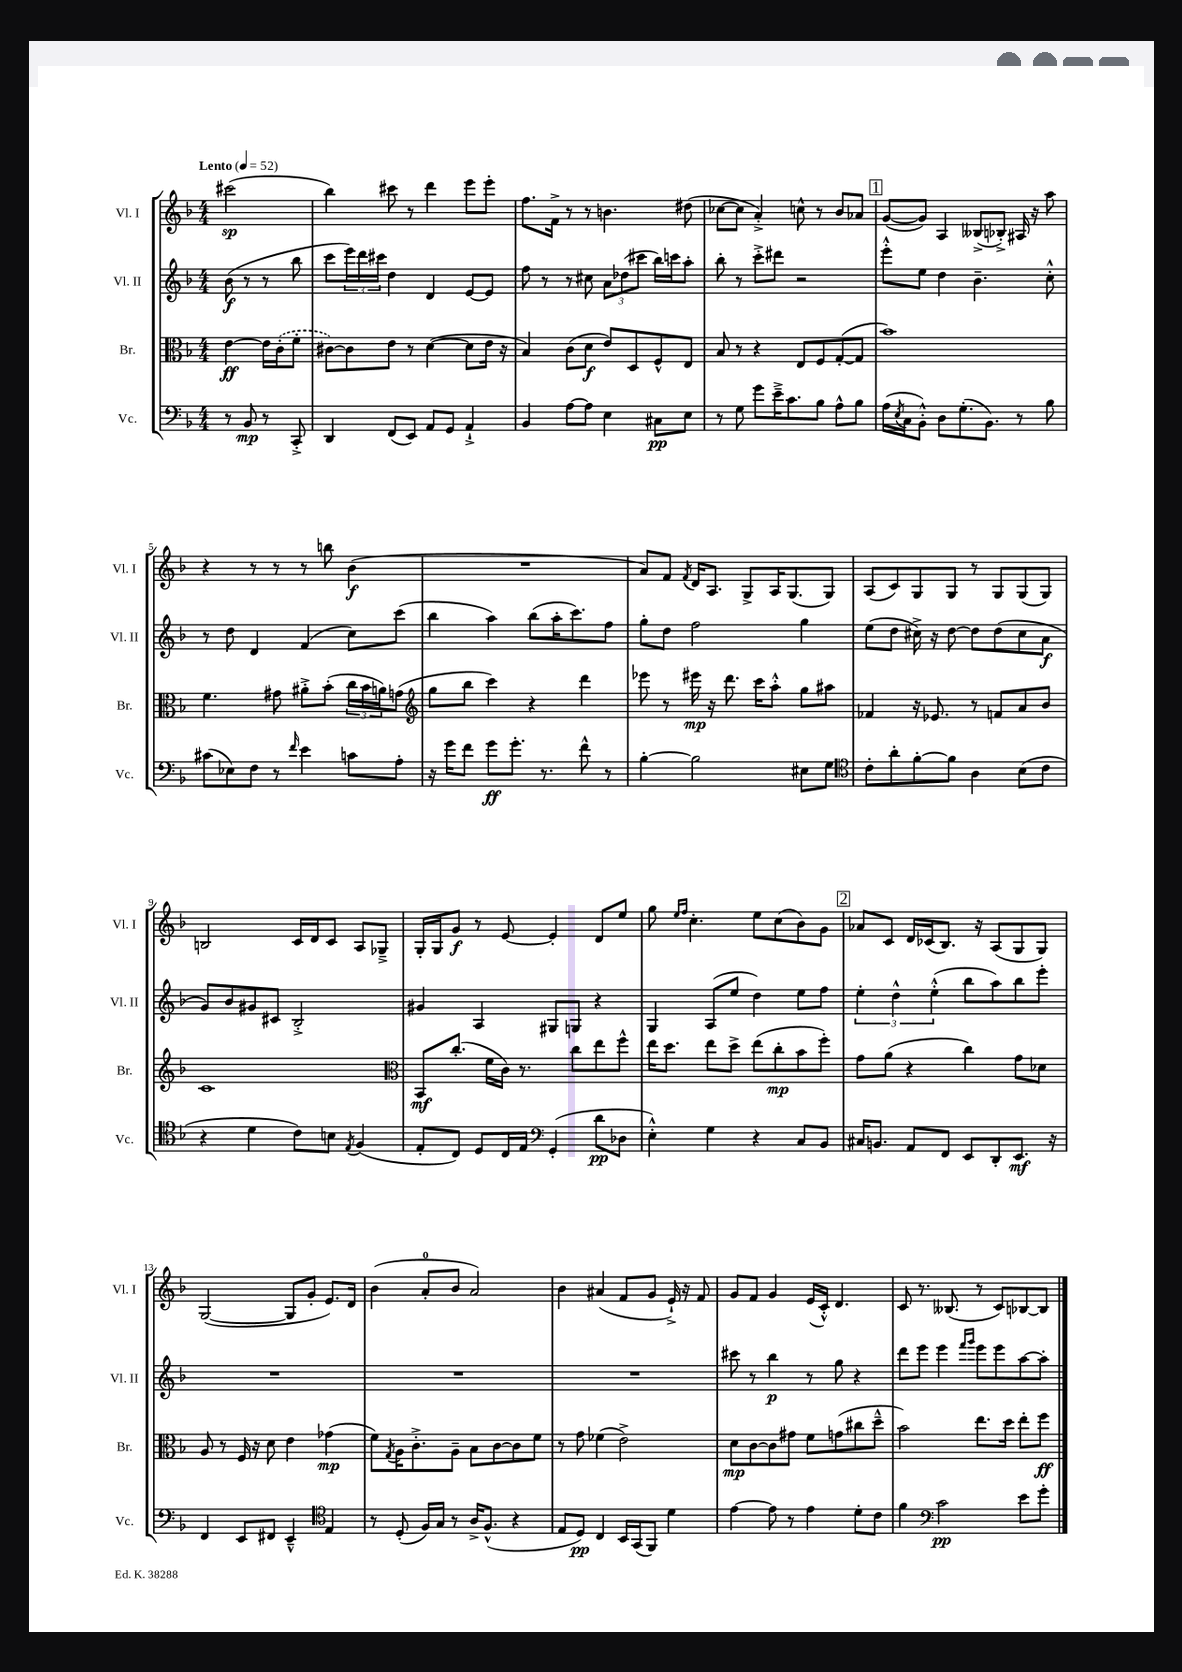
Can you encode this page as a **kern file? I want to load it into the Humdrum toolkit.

**kern	**dynam	**kern	**dynam	**kern	**dynam	**kern	**dynam
*part4	*part4	*part3	*part3	*part2	*part2	*part1	*part1
*staff4	*staff4	*staff3	*staff3	*staff2	*staff2	*staff1	*staff1
*I"Vc.	*	*I"Br.	*	*I"Vl. II	*	*I"Vl. I	*
*I'Vc.	*	*I'Br.	*	*I'Vl. II	*	*I'Vl. I	*
*clefF4	*	*clefC3	*	*clefG2	*	*clefG2	*
*k[b-]	*	*k[b-]	*	*k[b-]	*	*k[b-]	*
*M4/4	*	*M4/4	*	*M4/4	*	*M4/4	*
*MM52	*	*MM52	*	*MM52	*	*MM52	*
=	=	=	=	=	=	=	=
!	!	!	!	!	!	!LO:TX:a:B:t=Lento	!
8r	.	[4e\	ff	(8b-\	f	(2ccc#X\	sp
8BB-/	mp	.	.	8r	.	.	.
8r	.	16e\LL]	.	8r	.	.	.
.	.	(16c'\J	.	.	.	.	.
8CC'^/	.	8f'\J	.	8bb-\	.	.	.
=1	=1	=1	=1	=1	=1	=1	=1
4DD/	.	[8c#X\L)	.	8ccc\L	.	4bb-\)	.
.	.	8c#\]	.	24eee\L)	.	.	.
.	.	.	.	24ddd\	.	.	.
.	.	.	.	24ccc#X\JJ	.	.	.
(8FF/L	.	8e\J	.	4dd\	.	8ccc#X\	.
8EE/J)	.	8r	.	.	.	8r	.
8AA/L	.	([4d\	.	4d/	.	4ddd\	.
8GG/J	.	.	.	.	.	.	.
4AA`^/	.	8d\L]	.	[8e/L	.	8eee\L	.
.	.	16e\Jk	.	8e/J]	.	8eee'\J	.
.	.	16r	.	.	.	.	.
=2	=2	=2	=2	=2	=2	=2	=2
4BB-/	.	4B-/)	.	8ff\	.	8.ff\L	.
.	.	.	.	8r	.	.	.
.	.	.	.	.	.	16f^\Jk	.
[8A\L	.	(8c\L	.	8r	.	8r	.
8A\J]	.	8d\J	f	8cc#X\	.	8r	.
4E\	.	8e/L)	.	12a\L	.	4.bn\	.
.	.	.	.	(12dd-X\	.	.	.
.	.	8D/	.	.	.	.	.
.	.	.	.	12ccc#X\J	.	.	.
8C#X\L	pp	8F^^/	.	16bb-\LL)	.	.	.
.	.	.	.	16cccn\J	.	.	.
8E\J	.	8E/J	.	8aa'\J	.	(8dd#X\	.
=3	=3	=3	=3	=3	=3	=3	=3
8r	.	8B-/	.	8bb-'\	.	[8cc-X\L	.
8G\	.	8r	.	8r	.	8cc-\J]	.
8g\L	.	4r	.	8ccc'^\L	.	4a'^/)	.
16e~^\K	.	.	.	8ddd#X\J	.	.	.
8.c\	.	.	.	.	.	.	.
.	.	8E/L	.	2r	.	8ccn^^\	.
8B-\J	.	8F/	.	.	.	8r	.
8A^^\L	.	([8G'/	.	.	.	8b-/L	.
8B-\J	.	8G/J]	.	.	.	8a-X/J	.
!!LO:REH:place=s1:t=1
=4	=4	=4	=4	=4	=4	=4	=4
(16A\LL	.	1b-)	.	8eee'^^\L	.	([8g/L	.
8qE/	.	.	.	.	.	.	.
16C\J	.	.	.	.	.	.	.
8BB-'^^\J)	.	.	.	8ee\J	.	8g/J])	.
8D\L	.	.	.	4dd\	.	4A/	.
(8.G'\	.	.	.	.	.	.	.
.	.	.	.	4.b-~\	.	(8B--X^/L	.
8.BB-\J)	.	.	.	.	.	.	.
.	.	.	.	.	.	8B-X'^/J)	.
8r	.	.	.	.	.	16A#X/	.
.	.	.	.	.	.	16r	.
8B-\	.	.	.	8cc'^^\	.	8aa\	.
!!LO:LB:g=z
=5	=5	=5	=5	=5	=5	=5	=5
(8c#X\L	.	4.f\	.	8r	.	4r	.
8E-X\)	.	.	.	8dd\	.	.	.
8F\J	.	.	.	4d/	.	8r	.
8r	.	8g#X\	.	.	.	8r	.
16qqf/	.	.	.	.	.	.	.
4e\	.	8a#X'^\L	.	(4f/	.	8r	.
.	.	(8b-'\J	.	.	.	8bbn\	.
8cn\L	.	24cc\LL	.	8cc\L)	.	(4b-\	f
.	.	24b-\	.	.	.	.	.
.	.	24an\J)	.	.	.	.	.
8A'\J	.	(8gn\J	.	(8ccc\J	.	.	.
=6	=6	=6	=6	=6	=6	=6	=6
*	*	*clefG2	*	*	*	*	*
16r	.	8gg\L	.	4bb-\	.	1r	.
16g\KL	.	.	.	.	.	.	.
8f\J	.	8bb-\J	.	.	.	.	.
8g\L	ff	4ccc\)	.	4aa\)	.	.	.
8.g'\J	.	.	.	.	.	.	.
.	.	4r	.	(8bb-\L	.	.	.
8.r	.	.	.	.	.	.	.
.	.	.	.	16aa'\K	.	.	.
.	.	.	.	8.ccc\)	.	.	.
8f^^\	.	4ddd\	.	.	.	.	.
8r	.	.	.	8ff\J	.	.	.
=7	=7	=7	=7	=7	=7	=7	=7
[4B-'\	.	8eee-X\	.	8gg'\L	.	8a/L)	.
.	.	8r	.	8dd\J	.	8f/J	.
.	.	.	.	.	.	8qf/	.
2B-\]	.	16eee#X\	mp	2ff\	.	16d/KL	.
.	.	16r	.	.	.	8.A/J	.
.	.	8.ddd\	.	.	.	.	.
.	.	.	.	.	.	8G^/L	.
.	.	16ccc\KL	.	.	.	.	.
.	.	8aa'^^\J	.	.	.	16A/K	.
.	.	.	.	.	.	(8.G/	.
8E#X\L	.	8gg\L	.	4gg\	.	.	.
8G\J	.	8aa#X\J	.	.	.	8G/J)	.
=8	=8	=8	=8	=8	=8	=8	=8
*clefC4	*	*	*	*	*	*	*
8c'\L	.	4f-X/	.	(8ee\L	.	(8A/L	.
8a'\	.	.	.	8dd\J	.	8c/)	.
[8f'\	.	16r	.	16cc#X^\)	.	8G/	.
.	.	8.e-X/	.	16r	.	.	.
8f\J]	.	.	.	[8dd\	.	8G/J	.
4A\	.	8r	.	8dd\L]	.	8r	.
.	.	8fn/L	.	(8dd\	.	8G/L	.
(8B-\L	.	8a/	.	8cc#\	.	(8G/	.
8c\J	.	8b-/J	.	8a\J	f	8G/J)	.
!!LO:LB:g=z
=9	=9	=9	=9	=9	=9	=9	=9
4r	.	1c	.	8g/L)	.	2Bn/	.
.	.	.	.	8b-/	.	.	.
4d\	.	.	.	8g#X/	.	.	.
.	.	.	.	8c#X/J	.	.	.
8c\L)	.	.	.	2B-'^/	.	16c/LL	.
.	.	.	.	.	.	16d/J	.
8Bn\J	.	.	.	.	.	8c/J	.
8qE/	.	.	.	.	.	.	.
(4F/	.	.	.	.	.	8A/L	.
.	.	.	.	.	.	8G-X~^/J	.
=10	=10	=10	=10	=10	=10	=10	=10
*	*	*clefC3	*	*	*	*	*
8E'/L	.	8BB-/L	mf	4g#X/	.	16G'/LL	.
.	.	.	.	.	.	16G/J	.
8C/J)	.	(8.cc'/J	.	.	.	8g/J	f
8D/L	.	.	.	4A/	.	8r	.
.	.	16f\LL	.	.	.	.	.
16C/L	.	16c\JJ)	.	.	.	[8e/	.
16E/JJ	.	8.r	.	.	.	.	.
*clefF4	*	*	*	*	*	*	*
(4GG'/	.	.	.	8G#X/L	.	4e'/]	.
.	.	8cc\L	.	8Gn/J	.	.	.
8d\L	pp	8ee\	.	4r	.	8d/L	.
8D-X\J	.	8ff^^\J	.	.	.	8ee/J	.
=11	=11	=11	=11	=11	=11	=11	=11
4E'^^\)	.	16ee\KL	.	4G/	.	8gg\	.
.	.	8.dd\J	.	.	.	.	.
.	.	.	.	.	.	16qqee/LL	.
.	.	.	.	.	.	16qqff/JJ	.
.	.	.	.	.	.	4.cc'\	.
4G\	.	8ee\L	.	(8A/L	.	.	.
.	.	8dd^\J	.	8ee/J	.	.	.
4r	.	(8ee\L	.	4dd\)	.	8ee\L	.
.	.	8cc'\	mp	.	.	(8cc\	.
8C/L	.	8b-\	.	8ee\L	.	8b-\)	.
8BB-/J	.	8ff'\J)	.	8ff\J	.	8g\J	.
!!LO:REH:place=s1:t=2
=12	=12	=12	=12	=12	=12	=12	=12
16C#X/KL	.	8g\L	.	6ee'\	.	8a-X/L	.
8.BBn/J	.	.	.	.	.	.	.
.	.	(8a\J	.	.	.	8c/J	.
.	.	.	.	6dd^^\	.	.	.
8AA/L	.	4r	.	.	.	16d/LL	.
.	.	.	.	.	.	(16c-X/J	.
.	.	.	.	(6ee'^^\	.	.	.
8FF/J	.	.	.	.	.	8.B-/J)	.
8EE/L	.	4cc\)	.	8bb-\L	.	.	.
.	.	.	.	.	.	16r	.
8DD'/	.	.	.	8aa\)	.	(8A/L	.
8.EE/J	mf	8g\L	.	8bb-\	.	8G/	.
.	.	8d-X\J	.	8eee'\J	.	8G/J)	.
16r	.	.	.	.	.	.	.
!!LO:LB:g=z
=13	=13	=13	=13	=13	=13	=13	=13
4FF/	.	8A/	.	1r	.	([2G/	.
.	.	8r	.	.	.	.	.
8EE/L	.	16F/	.	.	.	.	.
.	.	16r	.	.	.	.	.
8FF#X/J	.	8d\	.	.	.	.	.
4EE~^^/	.	4e\	.	.	.	8G/L]	.
.	.	.	.	.	.	8g'/J	.
*clefC4	*	*	*	*	*	*	*
4E/	.	(4g-X\	mp	.	.	8.e/L)	.
.	.	.	.	.	.	16d/Jk	.
=14	=14	=14	=14	=14	=14	=14	=14
8r	.	8f\L)	.	1r	.	(4b-\	.
.	.	8qG/	.	.	.	.	.
(8D'/	.	16A\K	.	.	.	.	.
.	.	8.c'^\	.	.	.	.	.
16F/LL)	.	.	.	.	.	8a'/L	.
16G/JJ	.	.	.	.	.	.	.
8r	.	8A~\J	.	.	.	8b-/J	.
16A^/KL	.	8B-\L	.	.	.	2a/)	.
(8.F^^/J	.	.	.	.	.	.	.
.	.	[8c\	.	.	.	.	.
4r	.	8c\]	.	.	.	.	.
.	.	8f\J	.	.	.	.	.
=15	=15	=15	=15	=15	=15	=15	=15
8E/L	.	8r	.	1r	.	4b-\	.
8D/J)	pp	8g\	.	.	.	.	.
4C/	.	(4f-X\	.	.	.	(4a#X/	.
16BB-/LL	.	2e^\)	.	.	.	8f/L	.
(16GG/J	.	.	.	.	.	.	.
8FF/J)	.	.	.	.	.	8g/J	.
4d\	.	.	.	.	.	16e`^/)	.
.	.	.	.	.	.	16r	.
.	.	.	.	.	.	8f/	.
=16	=16	=16	=16	=16	=16	=16	=16
[4e\	.	8d\L	mp	8ccc#X\	.	8g/L	.
.	.	[8c\	.	8r	.	8f/J	.
8e\]	.	8c\]	.	4bb-\	p	4g/	.
8r	.	8g#X\J	.	.	.	.	.
4e\	.	8f\L	.	8r	.	(16e/LL	.
.	.	.	.	.	.	16c'^^/JJ)	.
.	.	(8gn\	.	8gg\	.	4.d/	.
8d'\L	.	8cc#X\	.	4r	.	.	.
8c\J	.	8dd~^^\J	.	.	.	.	.
=17	=17	=17	=17	=17	=17	=17	=17
4f\	.	2b-\)	.	8ddd\L	.	8c/	.
.	.	.	.	8eee\J	.	8.r	.
*clefF4	*	*	*	*	*	*	*
2c\	pp	.	.	4eee\	.	.	.
.	.	.	.	.	.	(8.B--X/	.
.	.	.	.	16qqfff/LL	.	.	.
.	.	.	.	16qqggg/JJ	.	.	.
.	.	8.ee\L	.	8eee\L	.	8r	.
.	.	.	.	8eee\	.	8c/L)	.
.	.	16dd\Jk	.	.	.	.	.
8e\L	.	8ee'\L	.	[8aa\	.	[8B-X/	.
8g'\J	.	8ff\J	ff	8aa'\J]	.	8B-/J]	.
==	==	==	==	==	==	==	==
*-	*-	*-	*-	*-	*-	*-	*-
